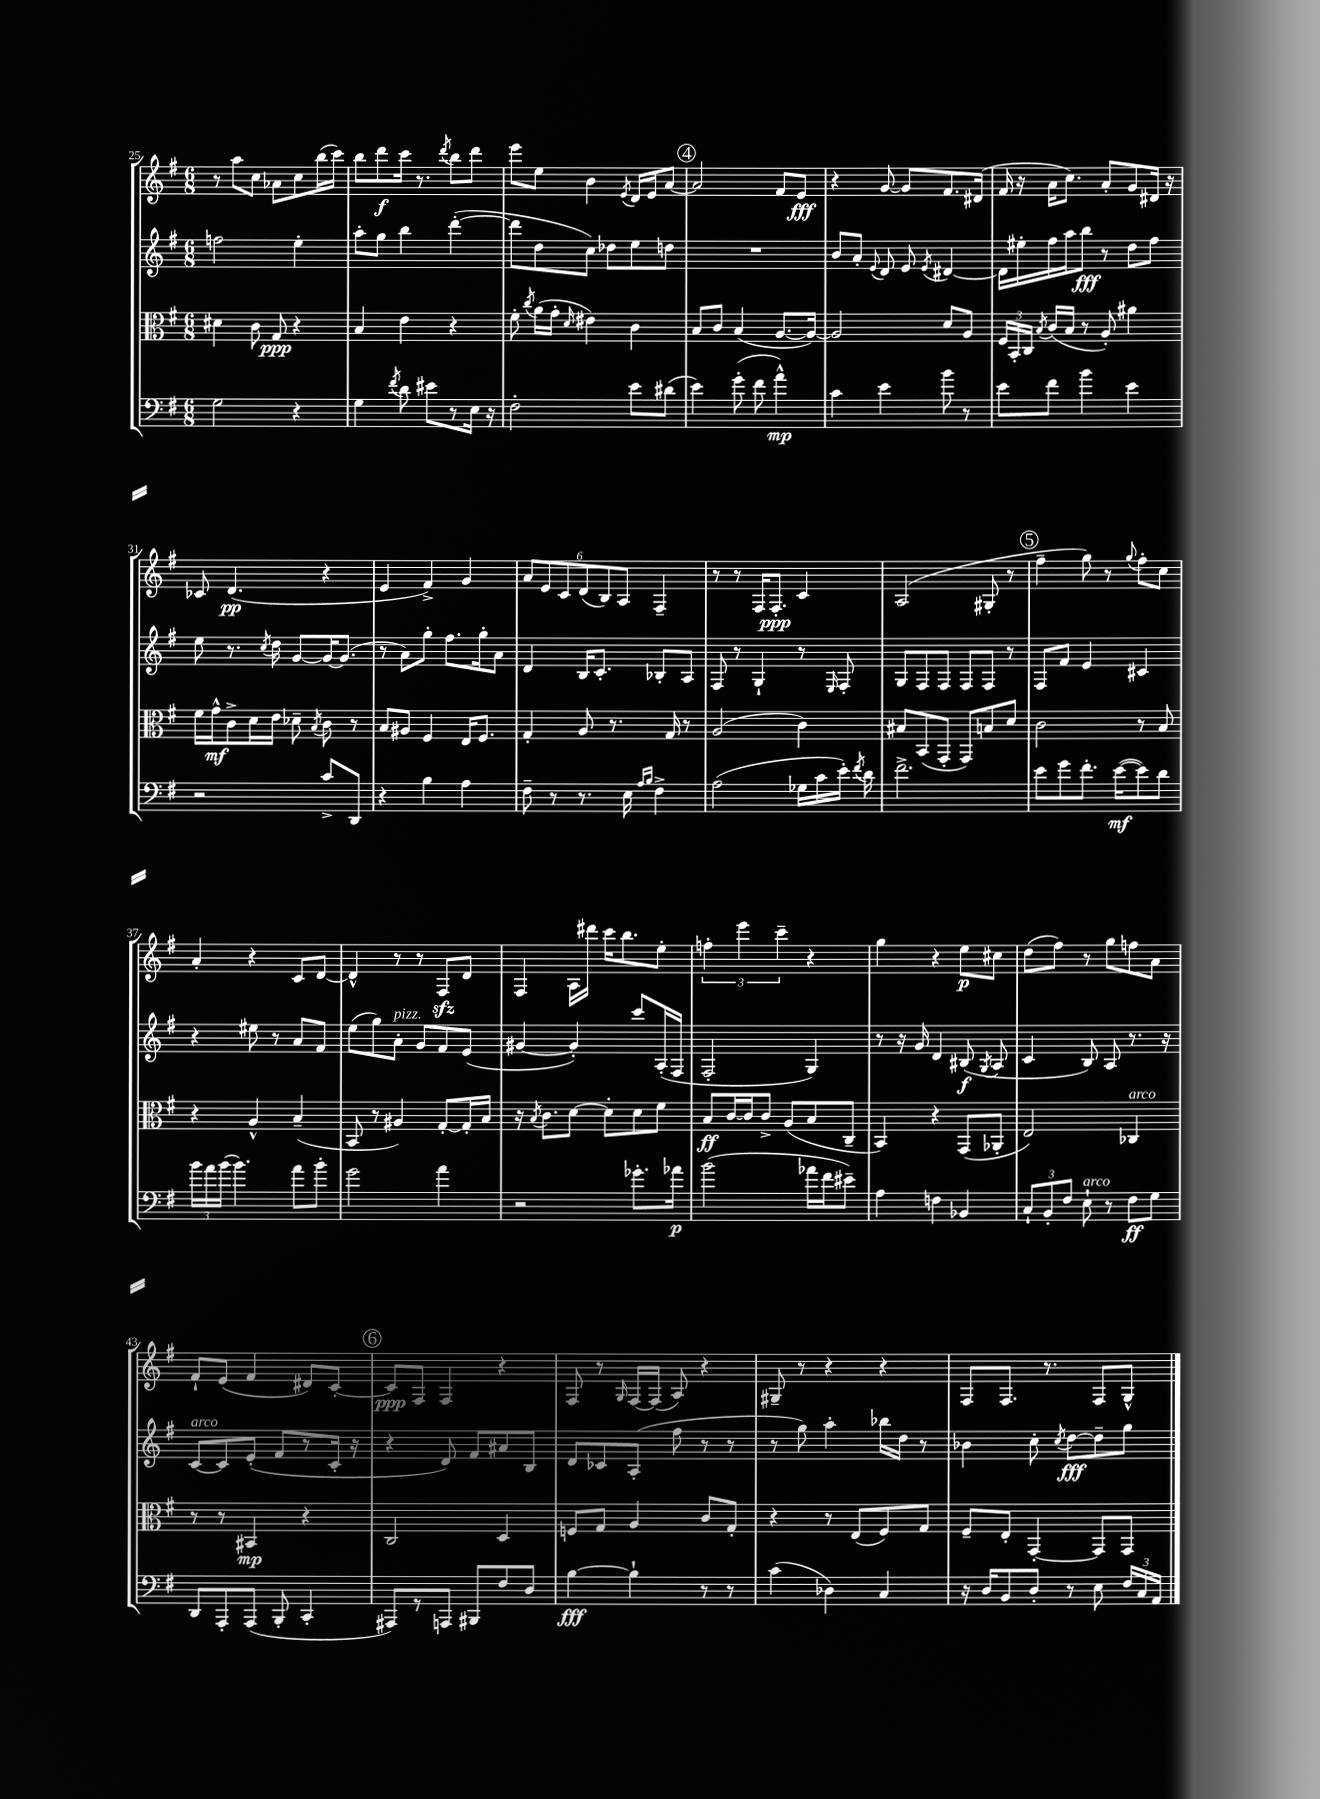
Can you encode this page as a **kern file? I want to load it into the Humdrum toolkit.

**kern	**dynam	**kern	**dynam	**kern	**dynam	**kern	**dynam
*part4	*part4	*part3	*part3	*part2	*part2	*part1	*part1
*staff4	*staff4	*staff3	*staff3	*staff2	*staff2	*staff1	*staff1
*clefF4	*	*clefC3	*	*clefG2	*	*clefG2	*
*k[f#]	*	*k[f#]	*	*k[f#]	*	*k[f#]	*
*M6/8	*	*M6/8	*	*M6/8	*	*M6/8	*
=25	=25	=25	=25	=25	=25	=25	=25
2G\	.	4d#X\	.	2ffn\	.	8r	.
.	.	.	.	.	.	8aa\L	.
.	.	8c\	.	.	.	8cc\J	.
.	.	8G/	ppp	.	.	8a-X\L	.
4r	.	4r	.	4ee'\	.	8cc\	.
.	.	.	.	.	.	(16bb\L	.
.	.	.	.	.	.	16ccc\JJ)	.
=26	=26	=26	=26	=26	=26	=26	=26
4G\	.	4B/	.	8aa'\L	.	8bb\L	.
.	.	.	.	8gg\J	.	8ddd\	f
8qf#/	.	.	.	.	.	.	.
8d\	.	4e\	.	4bb\	.	16ccc\Jk	.
.	.	.	.	.	.	8.r	.
8e#X\L	.	.	.	.	.	.	.
.	.	.	.	.	.	8qddd/	.
8r	.	4r	.	([4ddd'\	.	8bb\L	.
16E\Jk	.	.	.	.	.	8ddd\J	.
16r	.	.	.	.	.	.	.
=27	=27	=27	=27	=27	=27	=27	=27
2F#'\	.	8f#'\	.	8ddd\L]	.	8eee\L	.
.	.	8qcc/	.	.	.	.	.
.	.	(16a\LL	.	8dd\	.	8ee\J	.
.	.	16g'\JJ	.	.	.	.	.
.	.	16qqd/	.	.	.	.	.
.	.	4e#X\)	.	8cc\J)	.	4b\	.
.	.	.	.	8dd-X\L	.	.	.
.	.	.	.	.	.	8qe/	.
8e\L	.	4c\	.	8ee\	.	16d/LL	.
.	.	.	.	.	.	16e/J	.
(8d#X\J	.	.	.	8ddn\J	.	[8a/J	.
!!LO:REH:place=s1:t=4
=28	=28	=28	=28	=28	=28	=28	=28
4e\)	.	8B/L	.	2.r	.	2a/]	.
.	.	8c/J	.	.	.	.	.
(8g'\	.	(4B/	.	.	.	.	.
8f#\	.	.	.	.	.	.	.
4a^^\)	mp	[8.A/L	.	.	.	8f#/L	.
.	.	.	.	.	.	8e/J	fff
.	.	16A/Jk_)	.	.	.	.	.
=29	=29	=29	=29	=29	=29	=29	=29
4c\	.	2A/]	.	8b/L	.	4r	.
.	.	.	.	8a'/J	.	.	.
.	.	.	.	8qqe/	.	.	.
4e\	.	.	.	8d/	.	[8g/	.
.	.	.	.	8e/	.	8g/L]	.
.	.	.	.	8qe/	.	.	.
8b\	.	8d/L	.	[4d#X/	.	8.f#/	.
8r	.	8A/J	.	.	.	.	.
.	.	.	.	.	.	(16d#X/Jk	.
=30	=30	=30	=30	=30	=30	=30	=30
8e\L	.	24F#/LL	.	16d#\LL]	.	16f#/	.
.	.	24BB'/	.	.	.	.	.
.	.	.	.	16ee#X'\	.	16r	.
.	.	24C/JJ	.	.	.	.	.
.	.	8qB/	.	.	.	.	.
8f#\J	.	(16c/LL	.	16ff#\	.	16a\KL	.
.	.	16B/JJ	.	16aa\J	.	8.cc\J)	.
4b\	.	8r	.	8bb\J	fff	.	.
.	.	8A'/)	.	8r	.	8a'/L	.
4e\	.	4a#X\	.	8dd\L	.	8g/	.
.	.	.	.	8ff#\J	.	16d#X/Jk	.
.	.	.	.	.	.	16r	.
!!LO:LB:g=z
=31	=31	=31	=31	=31	=31	=31	=31
2r	.	16f#\LL	.	8ee\	.	8c-X/	.
.	.	16g^^\J	mf	.	.	.	.
.	.	8c^\	.	8.r	.	(4.d/	pp
.	.	16d\L	.	.	.	.	.
.	.	.	.	8qcc/	.	.	.
.	.	16e\JJ	.	16dd\	.	.	.
.	.	8d-X~\	.	[8g/L	.	.	.
.	.	8qB/	.	.	.	.	.
8c^/L	.	8c\	.	16g/K_	.	4r	.
.	.	.	.	(8.g/J]	.	.	.
8DD/J	.	8r	.	.	.	.	.
=32	=32	=32	=32	=32	=32	=32	=32
4r	.	8B/L	.	8r	.	4e/	.
.	.	8A#X/J	.	8a\L)	.	.	.
4B\	.	4F#/	.	8gg'\J	.	4f#^/)	.
.	.	.	.	8.ff#\L	.	.	.
4A\	.	16E/KL	.	.	.	4g/	.
.	.	8.F#/J	.	16gg'\k	.	.	.
.	.	.	.	8a\J	.	.	.
=33	=33	=33	=33	=33	=33	=33	=33
8F#~\	.	4G'/	.	4d/	.	12a/L	.
.	.	.	.	.	.	12e/	.
8r	.	.	.	.	.	.	.
.	.	.	.	.	.	12c/	.
8.r	.	8A/	.	16B/KL	.	(12d/	.
.	.	.	.	8.c'/J	.	.	.
.	.	.	.	.	.	12B/)	.
.	.	8.r	.	.	.	.	.
.	.	.	.	.	.	12A/J	.
16E\	.	.	.	.	.	.	.
16qqA/LL	.	.	.	.	.	.	.
16qqB/JJ	.	.	.	.	.	.	.
4F#^\	.	.	.	8B-X'/L	.	4F#~/	.
.	.	16G/	.	.	.	.	.
.	.	8r	.	8A/J	.	.	.
=34	=34	=34	=34	=34	=34	=34	=34
(2A\	.	(2A/	.	8F#/	.	8r	.
.	.	.	.	8r	.	8r	.
.	.	.	.	4G`/	.	16F#/KL	.
.	.	.	.	.	.	8.F#'/J	ppp
16G-X\LL	.	4c\)	.	8r	.	4c/	.
16c\	.	.	.	.	.	.	.
.	.	.	.	16qqE/	.	.	.
16e'\JJ)	.	.	.	8F#'/	.	.	.
8qf#/	.	.	.	.	.	.	.
16d\	.	.	.	.	.	.	.
=35	=35	=35	=35	=35	=35	=35	=35
2.f#^\	.	8B#X/L	.	8G/L	.	(2A/	.
.	.	(8BB/	.	8F#/	.	.	.
.	.	8GG'/J	.	8F#/J	.	.	.
.	.	8GG/L)	.	8F#/L	.	.	.
.	.	8Bn/	.	8F#/J	.	8G#X'/	.
.	.	8d/J	.	8r	.	8r	.
!!LO:REH:place=s1:t=5
=36	=36	=36	=36	=36	=36	=36	=36
8e\L	.	2c\	.	8F#/L	.	4ff#~\	.
8g\	.	.	.	8f#/J	.	.	.
8.f#'\J	.	.	.	4e/	.	8gg\)	.
.	.	.	.	.	.	8r	.
([16e\KL	mf	.	.	.	.	.	.
.	.	.	.	.	.	8qqgg/	.
8e\])	.	8r	.	4c#X/	.	8ff#'\L	.
8d\J	.	8B/	.	.	.	8cc\J	.
!!LO:LB:g=z
=37	=37	=37	=37	=37	=37	=37	=37
24b\LL	.	4r	.	4r	.	4a'/	.
24a\	.	.	.	.	.	.	.
(24b\JJ	.	.	.	.	.	.	.
4.b\)	.	.	.	.	.	.	.
.	.	4A^^/	.	8ee#X\	.	4r	.
.	.	.	.	8r	.	.	.
8a\L	.	(4B~/	.	8a/L	.	8c/L	.
8b'\J	.	.	.	8f#/J	.	[8d/J	.
=38	=38	=38	=38	=38	=38	=38	=38
2g\	.	8BB/	.	(8ee\L	.	4d^^/]	.
.	.	8r	.	8gg\)	.	.	.
!	!	!	!	!LO:TX:a:i:t=pizz.	!	!	!
.	.	4A#X/)	.	8a'\J	.	8r	.
.	.	.	.	8g/L	.	8r	.
4a\	.	[8G'/L	.	8f#/	.	8F#zz/L	.
.	.	16G'/L]	.	(8e/J	.	8d/J	.
.	.	16B/JJ	.	.	.	.	.
=39	=39	=39	=39	=39	=39	=39	=39
2r	.	16r	.	[4g#X/	.	4F#/	.
.	.	8qB/	.	.	.	.	.
.	.	8.c\L	.	.	.	.	.
.	.	[8d\J	.	4g#'/])	.	16A\LL	.
.	.	.	.	.	.	16ddd#X\JJ	.
.	.	8d'\L]	.	.	.	16ccc\KL	.
.	.	.	.	.	.	8.bb\	.
8.g-X'\L	.	8d\	.	8ccc/L	.	.	.
.	.	8f#\J	.	(16A'/L	.	8ee'\J	.
16a-X\Jk	p	.	.	16F#/JJ	.	.	.
=40	=40	=40	=40	=40	=40	=40	=40
(2b\	.	8B/L	ff	2F#'/	.	6ffn'\	.
.	.	[16c/L	.	.	.	.	.
.	.	.	.	.	.	6eee\	.
.	.	16c/J]	.	.	.	.	.
.	.	8c^/J	.	.	.	.	.
.	.	.	.	.	.	6ccc~\	.
.	.	(8A/L	.	.	.	.	.
16a-X\LL	.	8B/	.	4G/)	.	4r	.
16f#\J	.	.	.	.	.	.	.
8e#X~\J)	.	8C~/J	.	.	.	.	.
=41	=41	=41	=41	=41	=41	=41	=41
4A\	.	4BB/)	.	8r	.	4gg\	.
.	.	.	.	16r	.	.	.
.	.	.	.	16g/	.	.	.
4Fn\	.	4r	.	4d/	.	4r	.
4BB-X/	.	(8GG/L	.	(8B#X/	f	8ee\L	p
.	.	.	.	8qG/	.	.	.
.	.	8AA-X'/J	.	8A/	.	8cc#X\J	.
=42	=42	=42	=42	=42	=42	=42	=42
12C`/L	.	2E/)	.	4c/	.	(8dd\L	.
12BB'/	.	.	.	.	.	.	.
.	.	.	.	.	.	8ff#\J)	.
12F#/J	.	.	.	.	.	.	.
!LO:TX:a:i:t=arco	!	!	!	!	!	!	!
8E`\	.	.	.	8B/)	.	8r	.
8r	.	.	.	8A/	.	8gg\L	.
!	!	!LO:TX:a:i:t=arco	!	!	!	!	!
8F#\L	ff	4C-X/	.	8.r	.	8ffn\	.
8G\J	.	.	.	.	.	8a\J	.
.	.	.	.	16r	.	.	.
!!LO:LB:g=z
=43	=43	=43	=43	=43	=43	=43	=43
!	!	!	!	!LO:TX:a:i:t=arco	!	!	!
8DD/L	.	8r	.	[8c/L	.	8f#`/L	.
8AAA'/	.	8r	.	8c/]	.	(8e/J	.
(8AAA/J	.	4BB#X/	mp	(8e'/J	.	4f#/	.
8BBB'/	.	.	.	8f#/L	.	.	.
4CC'/	.	4r	.	8r	.	8d#X/L)	.
.	.	.	.	16c'/Jk	.	[8c'/J	.
.	.	.	.	16r	.	.	.
!!LO:REH:place=s1:t=6
=44	=44	=44	=44	=44	=44	=44	=44
8AAA#X/L)	.	2C/	.	4r	.	8c/L]	ppp
8r	.	.	.	.	.	8F#/J	.
8AAAn/J	.	.	.	8d/)	.	4F#/	.
8BBB#X/L	.	.	.	8f#/L	.	.	.
8F#/	.	4D/	.	8a#X/	.	4r	.
8D/J	.	.	.	8B/J	.	.	.
=45	=45	=45	=45	=45	=45	=45	=45
[4B\	fff	8Fn/L	.	8d/L	.	8F#/	.
.	.	8G/J	.	8c-X/	.	8r	.
.	.	.	.	.	.	16qqG/	.
4B`\]	.	4A/	.	(8A'/J	.	[16F#/LL	.
.	.	.	.	.	.	(16F#/JJ]	.
.	.	.	.	8ff#\	.	8A/)	.
8r	.	8c/L	.	8r	.	4r	.
8r	.	8G'/J	.	8r	.	.	.
=46	=46	=46	=46	=46	=46	=46	=46
(4c\	.	4r	.	8r	.	8G#X~/	.
.	.	.	.	8gg\)	.	8r	.
4D-X\)	.	8r	.	4aa'\	.	4r	.
.	.	(8E/L	.	.	.	.	.
4C/	.	8F#/)	.	16bb-X\LL	.	4r	.
.	.	.	.	16dd\JJ	.	.	.
.	.	8G/J	.	8r	.	.	.
=47	=47	=47	=47	=47	=47	=47	=47
16r	.	8F#~/L	.	4b-X\	.	8F#/L	.
16D/KL	.	.	.	.	.	.	.
8BB/	.	8E'/J	.	.	.	8.F#/J	.
8D'/J	.	[4GG'/	.	8cc'\	.	.	.
.	.	.	.	.	.	8.r	.
.	.	.	.	8qcc/	.	.	.
8r	.	.	.	[8dd\L	fff	.	.
8E\	.	8GG/L]	.	8dd~\]	.	8F#/L	.
24F#/LL	.	8GG/J	.	8gg\J	.	8G^^/J	.
24C/	.	.	.	.	.	.	.
24AA/JJ	.	.	.	.	.	.	.
==	==	==	==	==	==	==	==
*-	*-	*-	*-	*-	*-	*-	*-
